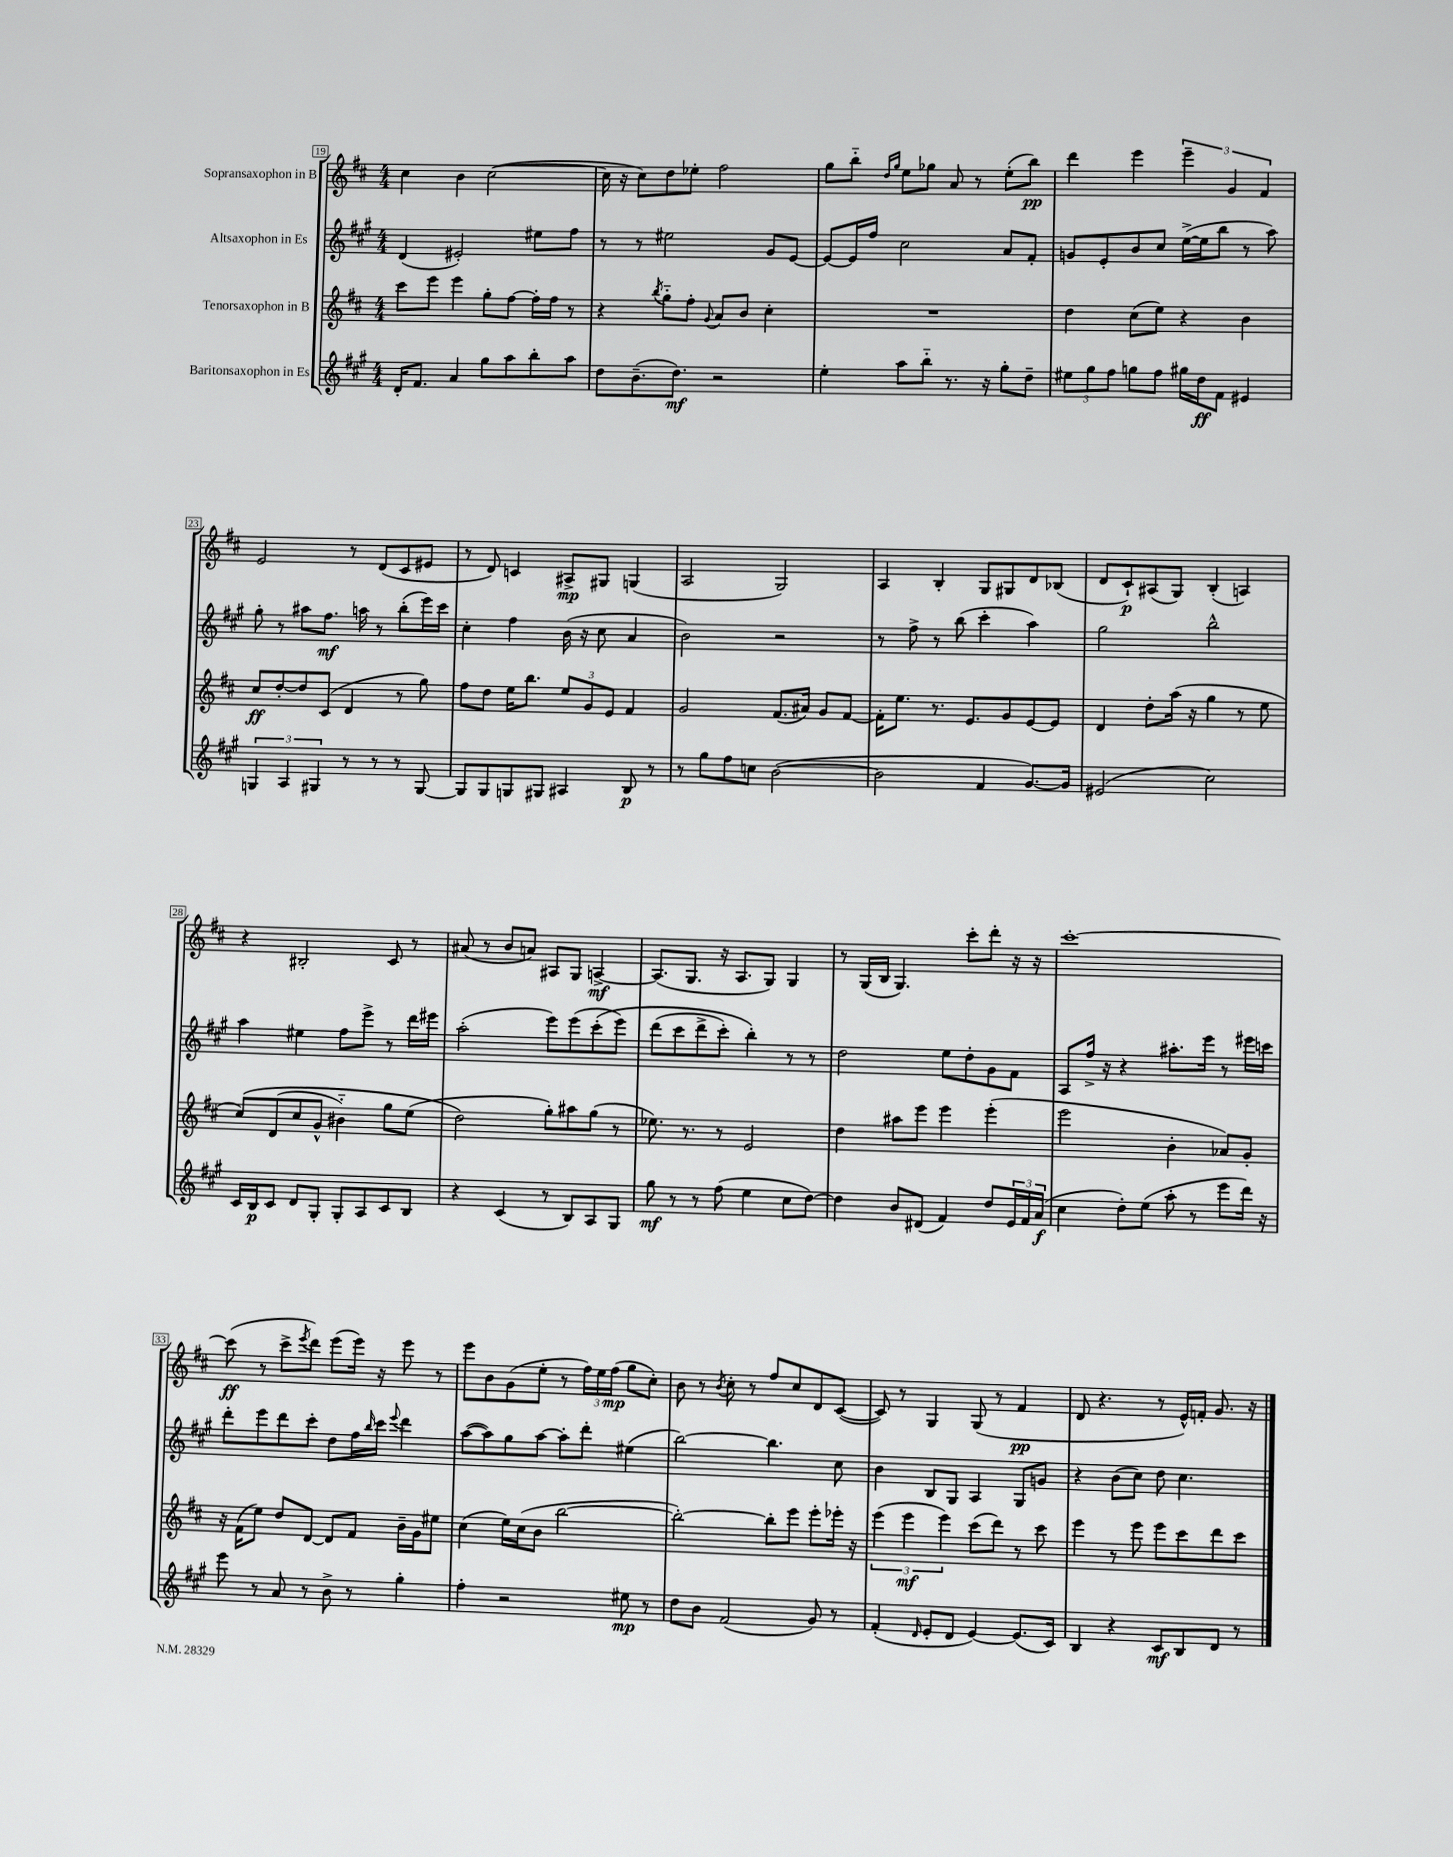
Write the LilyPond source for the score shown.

<<
\new StaffGroup <<
\new Staff = "s0" \with { instrumentName = "Sopransaxophon in B" } {
    \clef treble \key d \major \numericTimeSignature \time 4/4
    cis''4 b'4 cis''2~( |
    cis''16 r16 cis''8) d''8 ees''8-. fis''2 |
    g''8 b''8-_ \grace { d''16 g''16 } e''8 ges''8 a'8 r8 e''8-.( b''8\pp) |
    d'''4 e'''4 \tuplet 3/2 { e'''4-- g'4 fis'4 } |
    e'2 r8 d'8( cis'8 eis'8 |
    r8 d'8) c'4 ais8->\mp gis8 g4( |
    a2 g2) |
    a4 b4-. g8 gis8 d'8 bes8( |
    d'8 cis'8-!\p) ais8( g8) b4-.( a4) |
    r4 bis2-. cis'8 r8 |
    ais'8( r8 b'8 a'8) ais8 g8 a4~->\mf |
    a8.( g8. r16 a8. g8) g4 |
    r8 g16( b16 g4.) cis'''8-. d'''8-. r16 r16 |
    cis'''1~-. |
    cis'''8\ff( r8 cis'''8-> \acciaccatura { e'''8 } d'''8) e'''8( e'''16) r16 e'''8 r8 |
    e'''8 b'8 g'8( e''8-. r8 \tuplet 3/2 { fis''16) e''16 fis''16\mp( } g''8 cis''8-.) |
    b'8 r8 \acciaccatura { b'8 } cis''8-. r8 fis''8 cis''8 d'8 cis'8~( |
    cis'8) r8 g4 g8( r8 fis'4\pp |
    d'8 r4. r8 e'16-^) f'16-. g'8. r16 \bar "|." |
}
\new Staff = "s1" \with { instrumentName = "Altsaxophon in Es" } {
    \clef treble \key a \major \numericTimeSignature \time 4/4
    d'4( eis'2-.) eis''8 fis''8 |
    r8 r8 eis''2 gis'8 e'8~ |
    e'8~ e'16 fis''16 cis''2 a'8 fis'8-. |
    g'8 e'8-. b'8 cis''8 e''16~->( e''16 b''8 r8 a''8) |
    gis''8-. r8 ais''8 fis''8.\mf a''16 r8 b''8-.( e'''16) cis'''16 |
    cis''4-. fis''4 b'16( r16 cis''8 a'4 |
    b'2) r2 |
    r8 fis''8-> r8 b''8( cis'''4-. a''4) |
    gis''2 b''2-^ |
    a''4 eis''4 fis''8 e'''8-> r8 d'''16 eis'''16 |
    a''2-.( e'''8) e'''8( cis'''8-.\( e'''8) |
    d'''8( cis'''8 d'''8-> cis'''8-.) b''4-.\) r8 r8 |
    d''2 e''8 d''8-. gis'8 fis'8 |
    a8 fis''16-> r16 r4 ais''8.-. e'''16 r8 eis'''16 c'''16 |
    d'''8-. e'''8 d'''8 cis'''8-. d''8 fis''16 \grace { b''16 } cis'''16 \appoggiatura { e'''8 } d'''4 |
    a''8~( a''8) gis''8 a''8~ a''8-. d'''8-. eis''4( |
    b''2~) b''4. cis''8 |
    b'4 b8 gis8 a4 gis8 g'8 |
    r4 b'8( cis''8) d''8 cis''4. \bar "|." |
}
\new Staff = "s2" \with { instrumentName = "Tenorsaxophon in B" } {
    \clef treble \key d \major \numericTimeSignature \time 4/4
    cis'''8 e'''8 e'''4 g''8-. fis''8~ fis''16-. fis''16 r8 |
    r4 \acciaccatura { b''8 } g''8-_ fis''8-. \appoggiatura { g'8 } a'8 b'8 cis''4-. |
    R1 |
    d''4 cis''8( e''8) r4 b'4 |
    cis''8\ff d''8~-. d''8 cis'8( d'4 r8 g''8) |
    fis''8 d''8 e''16 b''8. \tuplet 3/2 { e''8 g'8 e'8 } fis'4 |
    g'2 fis'8.( ais'16) g'8 fis'8~ |
    fis'16-. e''8. r8. e'8. g'8 e'8~ e'8 |
    d'4 d''8-. a''16( r16 g''4 r8 e''8 |
    cis''8)\( d'8( cis''8 g'8-^ bis'4-_) g''8 e''8( |
    d''2\) g''8-.) ais''8 g''8( r8 |
    ees''8.) r8. r8 e'2 |
    d''4 ais''8 e'''8 e'''4 e'''4-.( |
    e'''2 b'4-. aes'8) g'8-. |
    r16 fis'16( e''8) d''8 d'8~ d'8 fis'8 b'16-- g'16 eis''8 |
    cis''4( e''16) cis''16( b'8 b''2~ |
    b''2~-.) b''8-. e'''8 e'''8-. ees'''16-. r16 |
    \tuplet 3/2 { e'''4( e'''4\mf e'''4) } cis'''8( d'''8) r8 cis'''8 |
    e'''4 r8 e'''8 e'''8 cis'''8 d'''8 cis'''8 \bar "|." |
}
\new Staff = "s3" \with { instrumentName = "Baritonsaxophon in Es" } {
    \clef treble \key a \major \numericTimeSignature \time 4/4
    d'16-. fis'8. a'4 gis''8 a''8 b''8-. a''8 |
    d''8 b'8.--( d''8.\mf) r2 |
    e''4-. a''8 b''8-_ r8. r16 gis''8-. d''8-- |
    \tuplet 3/2 { eis''8 gis''8 fis''8 } g''8 fis''8 gis''16 d''16\ff fis'8 eis'4 |
    \tuplet 3/2 { g4 a4 gis4 } r8 r8 r8 gis8~ |
    gis8 gis8 g8 gis8 ais4 b8\p r8 |
    r8 gis''8 fis''8 c''8 b'2~( |
    b'2 fis'4 gis'8.~) gis'16 |
    eis'2( cis''2) |
    cis'16 b16\p cis'8 d'8 gis8-. gis8-. a8 cis'8 b8 |
    r4 cis'4( r8 b8) a8 gis8 |
    gis''8\mf r8 r8 fis''8( e''4 cis''8 d''8~) |
    d''4 b'8 dis'8( fis'4) d''8 \tuplet 3/2 { e'16 fis'16 a'16\f( } |
    cis''4 d''8-.) e''8( a''8-. r8 e'''8 d'''16) r16 |
    e'''8 r8 a'8 r8 b'8-> r8 gis''4-. |
    fis''4-. r2 eis''8\mp r8 |
    d''8 b'8 fis'2( gis'8) r8 |
    fis'4-.( \grace { d'16 } e'8-. d'8 e'4~) e'8.( cis'16) |
    b4 r4 cis'8\mf b8 d'8 r8 \bar "|." |
}
>>
>>
\layout { \context { \Score currentBarNumber = #19 \override BarNumber.stencil = #(make-stencil-boxer 0.1 0.3 ly:text-interface::print) } }
